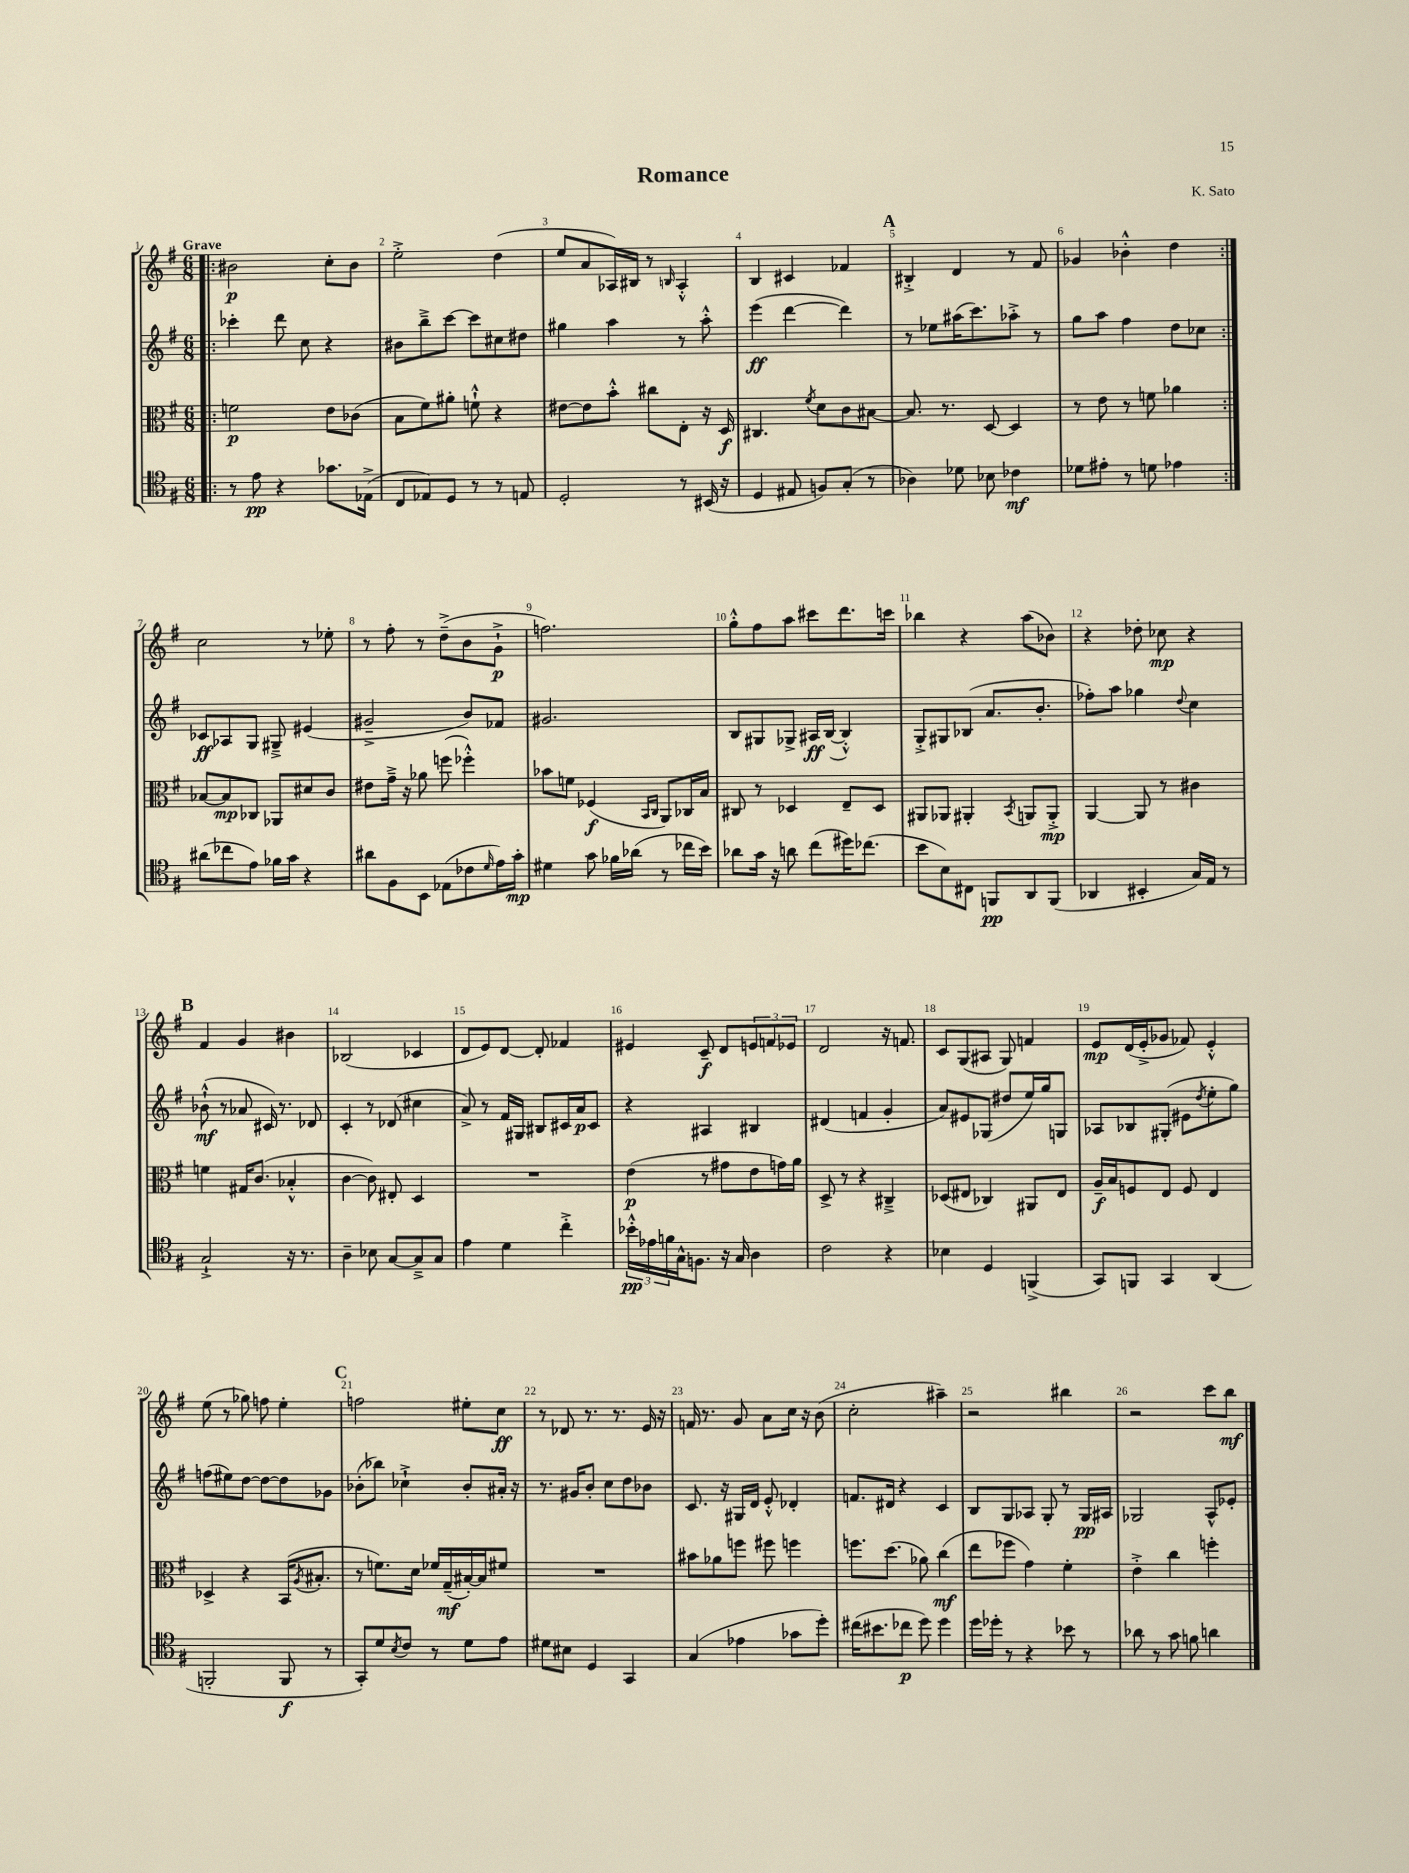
\header { title = "Romance" composer = "K. Sato" }
<<
\new StaffGroup <<
\new Staff = "s0" {
    \clef treble \key g \major \numericTimeSignature \time 6/8 \tempo "Grave"
    \repeat volta 2 { \bar ".|:" bis'2\p c''8-. bis'8 |
    e''2-.-> d''4( |
    e''8 a'8 aes16) bis16 r8 \grace { b16 } aes4-.-^ |
    b4 cis'4 fes'4 |
    \mark \markup { \bold "A" } bis4-.-> d'4 r8 fis'8 |
    ges'4 bes'4-.-^ d''4 | }
    c''2 r8 ees''8-. |
    r8 fis''8-. r8 d''8--->( b'8 g'8-!->\p |
    f''2.) |
    g''8-.-^ fis''8 a''8 cis'''8 d'''8. c'''16 |
    bes''4 r4 a''8( bes'8) |
    r4 des''8-. ces''8\mp r4 |
    \mark \markup { \bold "B" } fis'4 g'4 bis'4 |
    bes2( ces'4 |
    d'8 e'8) d'8~ d'8-. fes'4 |
    eis'4 c'8--\f d'8 \tuplet 3/2 { e'8 f'8 ees'8 } |
    d'2 r16 f'8. |
    c'8 g8( ais8 g8) f'4 |
    e'8\mp d'16( e'16-.-> ges'8 fes'8) e'4-.-^ |
    e''8( r8 ges''8) f''8 e''4-. |
    \mark \markup { \bold "C" } f''2 eis''8-. c''8\ff |
    r8 des'8 r8. r8. e'16 r16 |
    f'16 r8. g'8 a'8 c''16 r16 b'8( |
    c''2-. ais''4--) |
    r2 bis''4 |
    r2 c'''8 b''8\mf \bar "|." |
}
\new Staff = "s1" {
    \clef treble \key g \major \numericTimeSignature \time 6/8
    \repeat volta 2 { \bar ".|:" ces'''4-. d'''8 c''8 r4 |
    bis'8 b''8---> c'''8~ c'''8 cis''8 dis''8 |
    gis''4 a''4 r8 a''8-.-^ |
    e'''4\ff( d'''4~ d'''4) |
    \mark \markup { \bold "A" } r8 ees''8 ais''16( c'''8.) aes''8-.-> r8 |
    g''8 a''8 fis''4 d''8 ces''8 | }
    ces'8\ff aes8 g8 gis8---> eis'4( |
    gis'2---> b'8) fes'8 |
    gis'2. |
    b8 gis8 ges8-> ais16\ff b16~( b4-.-^) |
    g8-.-> gis8 bes8( a'8. b'8.-. |
    fes''8-.) a''8 ges''4 \appoggiatura { d''8 } c''4 |
    \mark \markup { \bold "B" } bes'8-!-^\mf( r8 aes'8 cis'16) r8. des'8 |
    c'4-. r8 des'8( cis''4 |
    a'8->) r8 fis'16 gis16 bis8 cis'16 a'16\p cis'8 |
    r4 ais4 bis4 |
    dis'4( f'4 g'4-. |
    a'8) eis'8 ges8( dis''8 e''16) g''16 g8 |
    aes8 bes8 gis8-.( eis'8 \acciaccatura { d''8 } e''8-. g''8) |
    f''8( eis''8) d''8~ d''8~ d''8 ges'8 |
    \mark \markup { \bold "C" } bes'8-.( bes''8) ces''4-!-> bes'8-. ais'16-. r16 |
    r8. gis'16 b'8-. c''8 d''8 bes'8 |
    c'8. r16 gis16 d'16 e'8-.-^ des'4-. |
    f'8. dis'16 r4 c'4 |
    b8 g8 aes8 g8-. r8 g16\pp ais16 |
    ges2 a8-^ ees'8-. \bar "|." |
}
\new Staff = "s2" {
    \clef alto \key g \major \numericTimeSignature \time 6/8
    \repeat volta 2 { \bar ".|:" f'2\p e'8 ces'8( |
    b8 fis'8) ais'8-. f'8-!-^ r4 |
    eis'8~ eis'8 b'8-.-^ cis''8 e8-. r16 d16\f |
    cis4. \acciaccatura { fis'8 } d'8 c'8 bis8~ |
    \mark \markup { \bold "A" } bis8. r8. d8~ d4 |
    r8 e'8 r8 f'8 aes'4 | }
    bes8~ bes8\mp ces8 aes,8 dis'8 c'8 |
    eis'8 g'16---> r16 aes'8 f''8( fes''4-.-^) |
    bes'8 f'8 fes4\f( \grace { b,16 c16 } a,8) ces16 b16 |
    cis8 r8 des4 e8-- des8 |
    ais,8 aes,8 ais,4-. \acciaccatura { b,8 } a,8 a,8-.->\mp |
    a,4~ a,8 r8 cis'4 |
    \mark \markup { \bold "B" } f'4 gis16 c'8.( bes4-.-^ |
    c'4~ c'8) eis8-. d4 |
    R2. |
    e'4\p( r8 gis'8 e'8 g'16) a'16 |
    d8-> r8 r4 cis4---> |
    des8( eis8 ces4) ais,8 eis8 |
    a16--\f b16 f8 e8 f8 e4 |
    des4-> r4 b,16( \acciaccatura { a8 } bis8.-. |
    \mark \markup { \bold "C" } r8 f'8.) d'16 fes'16 g16--\mf( bis16~-.) bis16 fis'8 |
    R2. |
    bis'8 aes'8 f''8 fis''8 f''4 |
    f''8. d''8.( aes'8) c''4\mf( |
    e''8 fes''8 g'4) fis'4-. |
    e'4-.-> c''4 f''4-. \bar "|." |
}
\new Staff = "s3" {
    \clef tenor \key g \major \numericTimeSignature \time 6/8
    \repeat volta 2 { \bar ".|:" r8 e'8\pp r4 ges'8. ees16->( |
    c8 ees8) d8 r8 r8 e8 |
    d2-. r8 bis,16( r16 |
    d4 eis8 f8) g8-.( r8 |
    \mark \markup { \bold "A" } aes4) des'8 bes8 ces'4\mf |
    des'8 eis'8-. r8 d'8 ees'4 | }
    ais'8( ces''8 e'8) fes'16 g'16 r4 |
    ais'8 fis8 b,8 ees8( ces'8 \grace { d'16 } e'16) g'16-.\mp |
    dis'4 g'8 fes'16 aes'16( r8 ces''16 b'16) |
    aes'8 g'16 r16 a'8 c''8( dis''16) ces''8.( |
    b'8 b8) cis8 f,8\pp a,8 f,8( |
    aes,4 bis,4-. g16) e16 r8 |
    \mark \markup { \bold "B" } g2-!-> r16 r8. |
    a4-- bes8 g8~ g8---> g8 |
    e'4 d'4 c''4-.-> |
    \tuplet 3/2 { bes'16-.-^\pp ees'16 f'16 } g16-^ f8. r16 g16 a4 |
    c'2 r4 |
    bes4 d4 f,4->( |
    g,8) f,8 g,4 a,4( |
    f,2-. f,8\f r8 |
    \mark \markup { \bold "C" } g,8-.) d'8 \acciaccatura { b8 } c'8 r8 d'8 e'8 |
    dis'8 bis8 d4 g,4 |
    g4( ees'4 ges'8 d''8-.) |
    cis''16( bis'8. ces''8\p d''8) d''4 |
    d''16 des''16-. r8 r4 bes'8 r8 |
    aes'8 r8 g'8 f'8 a'4 \bar "|." |
}
>>
>>
\layout { \context { \Score \override BarNumber.break-visibility = ##(#f #t #t) barNumberVisibility = #all-bar-numbers-visible } }
